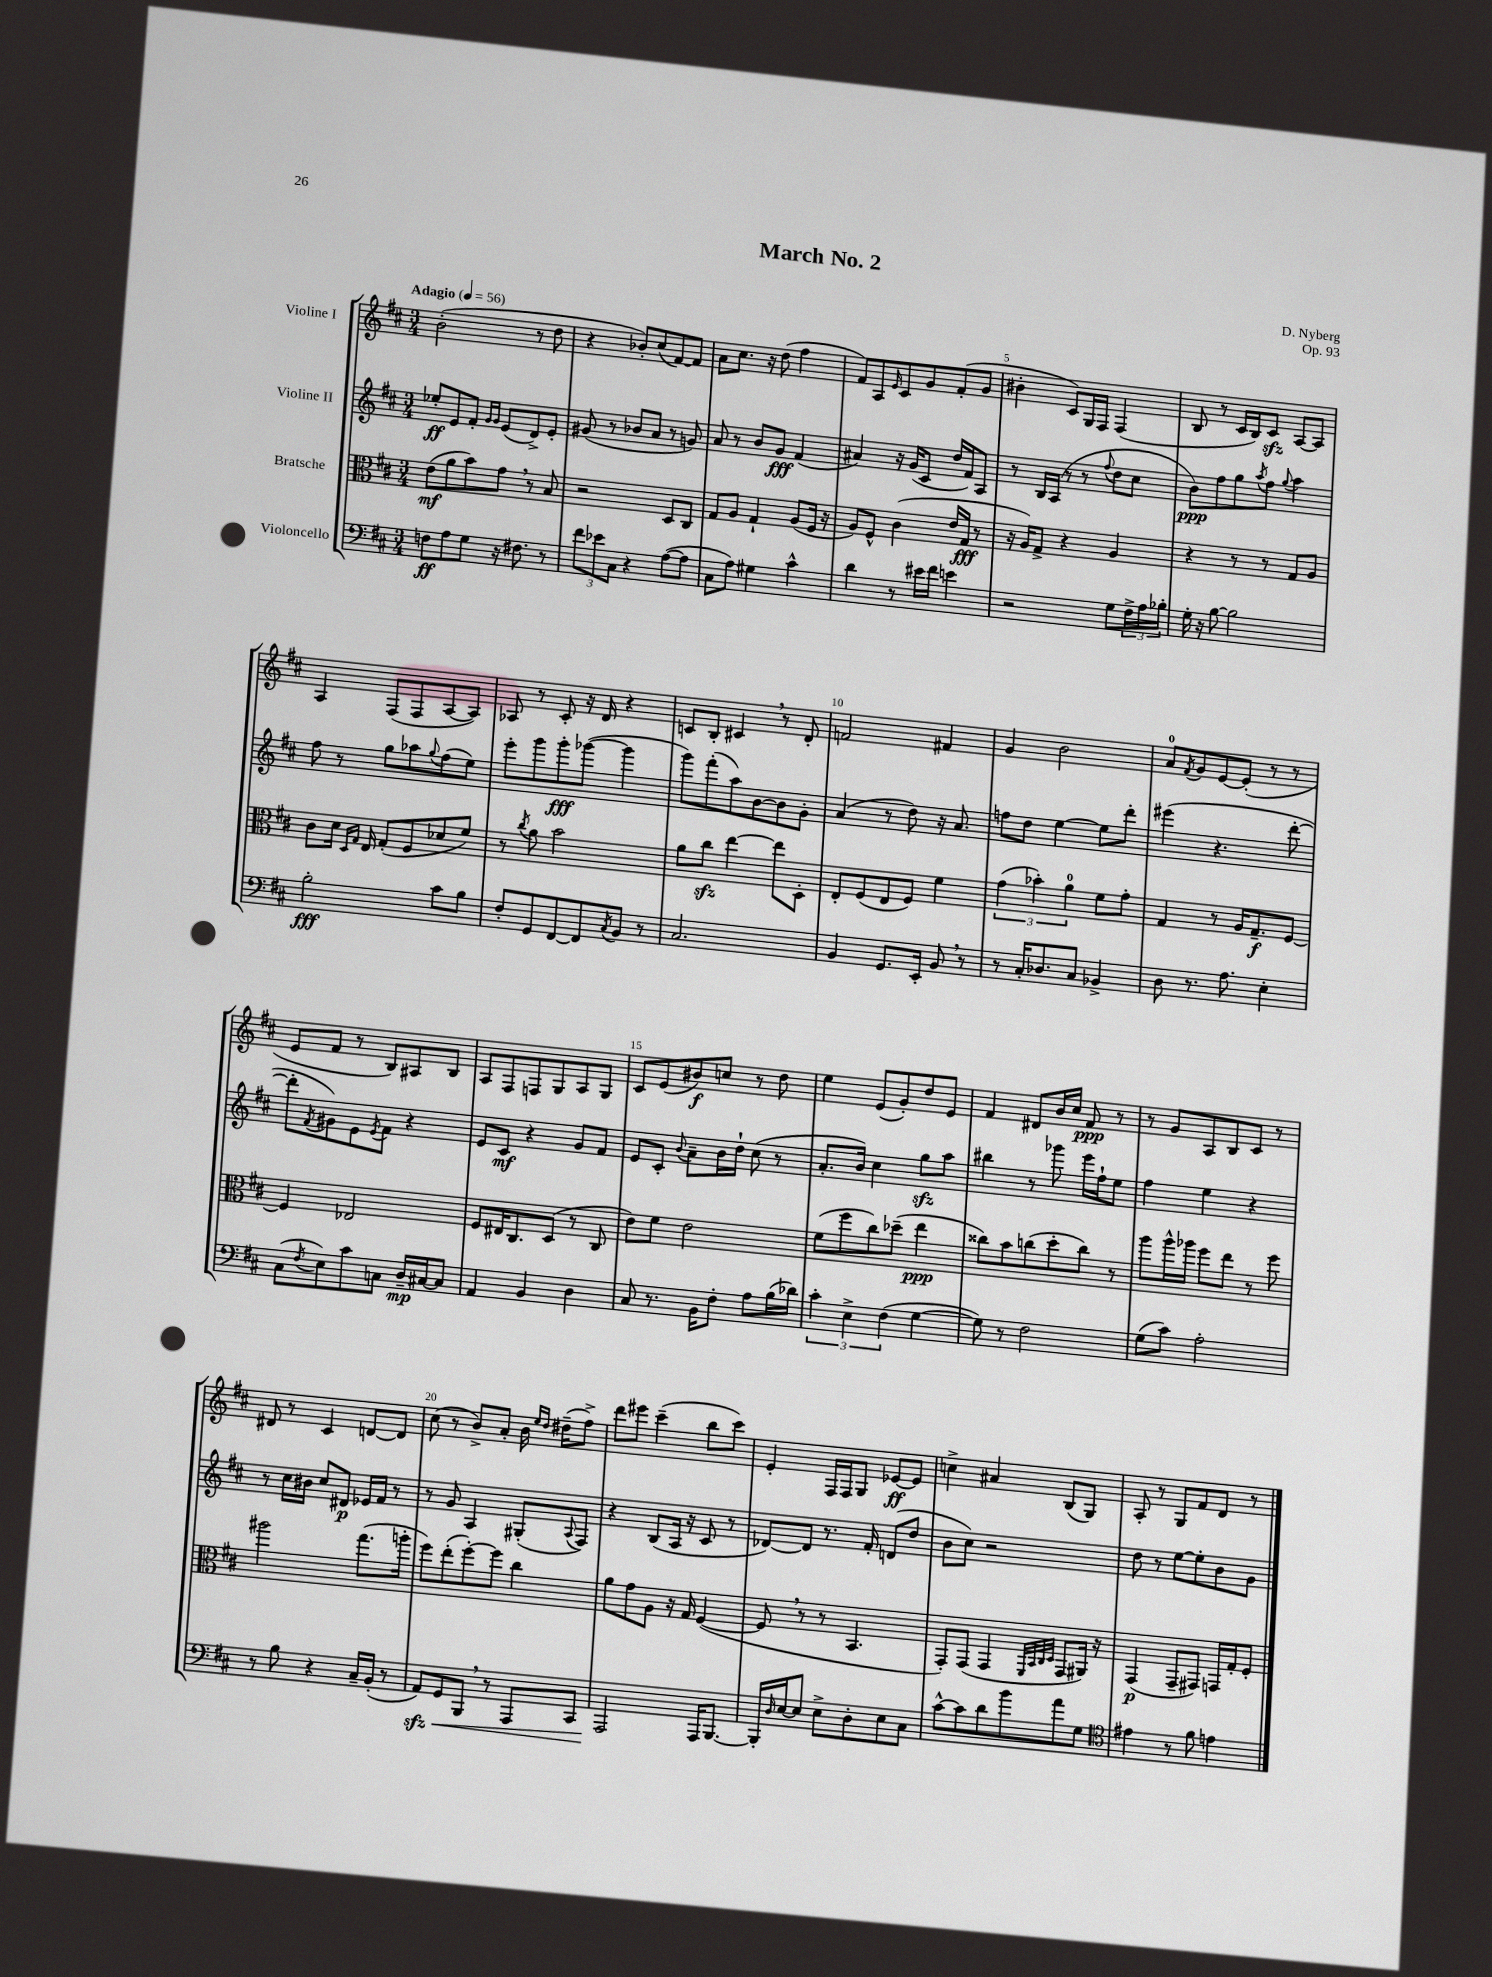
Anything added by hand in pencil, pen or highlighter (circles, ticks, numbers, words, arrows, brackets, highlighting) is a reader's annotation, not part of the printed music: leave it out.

**kern	**dynam	**kern	**dynam	**kern	**dynam	**kern	**dynam
*part4	*part4	*part3	*part3	*part2	*part2	*part1	*part1
*staff4	*staff4	*staff3	*staff3	*staff2	*staff2	*staff1	*staff1
*I"Violoncello	*	*I"Bratsche	*	*I"Violine II	*	*I"Violine I	*
*clefF4	*	*clefC3	*	*clefG2	*	*clefG2	*
*k[f#c#]	*	*k[f#c#]	*	*k[f#c#]	*	*k[f#c#]	*
*M3/4	*	*M3/4	*	*M3/4	*	*M3/4	*
*MM56	*	*MM56	*	*MM56	*	*MM56	*
=1	=1	=1	=1	=1	=1	=1	=1
!	!	!	!	!	!	!LO:TX:a:B:t=Adagio	!
8Fn\L	ff	(8e\L	mf	8ee-X'/L	ff	(2b'\	.
8A\	.	8a\	.	8e/	.	.	.
8G\J	.	8b\)	.	8f#'/J	.	.	.
.	.	.	.	16qqg/LL	.	.	.
.	.	.	.	16qqg/JJ	.	.	.
16r	.	8g,\J	.	(8e/L	.	.	.
8.F#X\	.	.	.	.	.	.	.
.	.	8r	.	8d^/)	.	8r	.
8r	.	8B/	.	8e'/J	.	8dd\	.
=2	=2	=2	=2	=2	=2	=2	=2
12f#\L	.	2r	.	(8g#X/	.	4r	.
12e-X\	.	.	.	.	.	.	.
.	.	.	.	8r	.	.	.
12C#\J	.	.	.	.	.	.	.
4r	.	.	.	8b-X/L	.	8b-X'/L)	.
.	.	.	.	8a/J	.	(8cc#/	.
([8A\L	.	8D/L	.	8r	.	[8f#/)	.
8A\J]	.	8C#/J	.	8gn/)	.	8f#/J]	.
=3	=3	=3	=3	=3	=3	=3	=3
8C#\L	.	8G/L	.	8a/	.	8a\L	.
8A\J)	.	8A/J	.	8r	.	8.cc#\J	.
4G#X\	.	4G`/	.	8b/L	.	.	.
.	.	.	.	.	.	16r	.
.	.	.	.	8g/J	fff	(8dd\	.
4c#^^\	.	(8A/L	.	(4f#/	.	4ff#\	.
.	.	16F#/Jk	.	.	.	.	.
.	.	16r	.	.	.	.	.
=4	=4	=4	=4	=4	=4	=4	=4
4d\	.	8A/L)	.	4a#X/)	.	8f#/L)	.
.	.	8F#^^/J	.	.	.	8A/	.
.	.	.	.	.	.	16qqe/	.
8r	.	(4c#\	.	16r	.	8c#/	.
.	.	.	.	(16g/KL	.	.	.
16e#X\LL	.	.	.	8c#/J	.	8g/	.
16f#\JJ	.	.	.	.	.	.	.
4en\	.	16e/LL	.	16dd/LL	.	(8f#'/	.
.	.	16G/JJ	fff	16f#/J)	.	.	.
.	.	8r	.	8A/J	.	8g/J	.
=5	=5	=5	=5	=5	=5	=5	=5
2r	.	16r	.	8r	.	4b#X'\	.
.	.	16A/KL)	.	.	.	.	.
.	.	8G^/J	.	16B/LL	.	.	.
.	.	.	.	(16A/JJ	.	.	.
.	.	4r	.	8r	.	8c#/L)	.
.	.	.	.	8r	.	16G/L	.
.	.	.	.	.	.	16F#/JJ	.
.	.	.	.	8qqff#/	.	.	.
8G\L	.	4A/	.	8dd\L	.	(4F#/	.
24F#^\L	.	.	.	8cc#\J	.	.	.
24A\	.	.	.	.	.	.	.
24B-X'\JJ	.	.	.	.	.	.	.
=6	=6	=6	=6	=6	=6	=6	=6
16G'\	.	4r	.	8b\L)	ppp	8B/	.
16r	.	.	.	.	.	.	.
[8B\	.	.	.	8ff#\	.	8r	.
2B\]	.	8r	.	8gg\	.	16c#/LL	.
.	.	.	.	.	.	16B/J)	.
.	.	.	.	8qaa/	.	.	.
.	.	8r	.	8ff#\J	.	8c#zz/J	.
.	.	.	.	8qqgg/	.	.	.
.	.	8G/L	.	4aa\	.	[8A/L	.
.	.	8A/J	.	.	.	8A/J]	.
!!LO:LB:g=z
=7	=7	=7	=7	=7	=7	=7	=7
2B'\	fff	8c#\L	.	8ff#\	.	4A/	.
.	.	16d\Jk	.	8r	.	.	.
.	.	16qqD/LL	.	.	.	.	.
.	.	16qqG/JJ	.	.	.	.	.
.	.	16E/	.	.	.	.	.
.	.	(8G'/L	.	8gg\L	.	(8F#/L	.
.	.	8F#/	.	8aa-X\	.	8F#/	.
.	.	.	.	8qqgg/	.	.	.
8c#\L	.	8d-X/	.	(8ff#\	.	[8A/	.
8B\J	.	8f#/J)	.	8ee\J)	.	8A/J])	.
=8	=8	=8	=8	=8	=8	=8	=8
8F#'/L	.	8r	.	8eee'\L	.	8A-X/	.
.	.	8qcc#/	.	.	.	.	.
8GG/	.	8a\	.	8ggg\	.	8r	.
[8FF#/	.	2b\	.	8ggg'\	fff	8c#'/	.
8FF#/]	.	.	.	([8ggg-X\J	.	16r	.
.	.	.	.	.	.	16d/	.
8qC#/	.	.	.	.	.	.	.
8BB/J	.	.	.	4ggg-\]	.	4r	.
8r	.	.	.	.	.	.	.
=9	=9	=9	=9	=9	=9	=9	=9
2.C#/	.	8a\L	.	8ggg\L)	.	8cn/L	.
.	.	8cc#zz\J	.	(8fff#'\	.	8B'/J	.
.	.	[4ee\	.	8aa\)	.	4c#X,/	.
.	.	.	.	[8b\	.	.	.
.	.	8ee\L]	.	8b\]	.	8r	.
.	.	8D'\J	.	8g'\J	.	8d'/	.
=10	=10	=10	=10	=10	=10	=10	=10
4BB/	.	8E'/L	.	(4a/	.	2fn/	.
.	.	(8F#/	.	.	.	.	.
8.GG/L	.	8E/	.	8r	.	.	.
.	.	8F#/J)	.	8dd\)	.	.	.
16EE'/Jk	.	.	.	.	.	.	.
8BB,/	.	4f#\	.	16r	.	4f#X/	.
.	.	.	.	8.a/	.	.	.
8r	.	.	.	.	.	.	.
=11	=11	=11	=11	=11	=11	=11	=11
8r	.	(6g\	.	8ffn\L	.	4g/	.
16C#'/KL	.	.	.	8dd\J	.	.	.
.	.	6b-X'\)	.	.	.	.	.
8.D-X/	.	.	.	.	.	.	.
.	.	.	.	[4ee\	.	2b\	.
.	.	6a\	.	.	.	.	.
8C#/J	.	.	.	.	.	.	.
4BB-X^/	.	8f#\L	.	8ee\L]	.	.	.
.	.	8g'\J	.	8ddd'\J	.	.	.
=12	=12	=12	=12	=12	=12	=12	=12
8D\	.	4G/	.	(4eee#X\	.	8a/L	.
.	.	.	.	.	.	8qf#/	.
8.r	.	.	.	.	.	8g/	.
.	.	8r	.	4.r	.	[8e/	.
8.A\	.	.	.	.	.	.	.
.	.	16A/KL	.	.	.	(8e'/J]	.
.	.	8.G~/	f	.	.	.	.
4E'\	.	.	.	.	.	8r	.
.	.	[8F#/J	.	[8ddd'\	.	8r	.
!!LO:LB:g=z
=13	=13	=13	=13	=13	=13	=13	=13
(8C#\L	.	4F#/]	.	8ddd'\L]	.	8e/L	.
8qF#/	.	.	.	8qf#/	.	.	.
8E\)	.	.	.	8g#X\)	.	8f#/J	.
8c#\	.	2E-X/	.	8e\	.	8r	.
.	.	.	.	8qe/	.	.	.
8Cn\J	.	.	.	8f#\J	.	8B/L)	.
16D~/LL	mp	.	.	4r	.	8A#X/	.
[16C#X/J	.	.	.	.	.	.	.
8C#/J]	.	.	.	.	.	8B/J	.
=14	=14	=14	=14	=14	=14	=14	=14
4AA/	.	8F#/L	.	8e/L	.	8A/L	.
.	.	16E#X/K	.	8c#/J	mf	8F#/	.
.	.	8.C#/	.	.	.	.	.
4BB/	.	.	.	4r	.	8Fn/	.
.	.	(8D/J	.	.	.	8G/	.
4D\	.	8r	.	8g/L	.	8A/	.
.	.	8C#/	.	8f#/J	.	8G/J	.
=15	=15	=15	=15	=15	=15	=15	=15
8C#/	.	8e\L)	.	8e/L	.	8c#/L	.
8.r	.	8f#\J	.	8c#'/J	.	(8e/	.
.	.	.	.	8qqb/	.	.	.
.	.	2e\	.	8a~\L	.	8b#X/)	f
16BB\KL	.	.	.	.	.	.	.
8F#'\J	.	.	.	16b\L	.	8ccn/J	.
.	.	.	.	16dd`\JJ	.	.	.
8A\L	.	.	.	(8cc#\	.	8r	.
(16B\L	.	.	.	8r	.	8dd\	.
16d-X\JJ)	.	.	.	.	.	.	.
=16	=16	=16	=16	=16	=16	=16	=16
6c#'\	.	(8f#\L	.	8.a'/L	.	4ee\	.
.	.	8ff#\	.	.	.	.	.
6E^\	.	.	.	.	.	.	.
.	.	.	.	16b/Jk)	.	.	.
.	.	8cc#\)	.	4cc#\	.	(8e/L	.
(6F#\	.	.	.	.	.	.	.
.	.	(8dd-X~\J	.	.	.	8g'/)	.
[4G\	.	4ee\	ppp	8ggzz\L	.	8dd/	.
.	.	.	.	8aa\J	.	8e/J	.
=17	=17	=17	=17	=17	=17	=17	=17
8G\])	.	8cc##X\L)	.	4bb#X\	.	4f#/	.
8r	.	8b\	.	.	.	.	.
2F#\	.	(8ccn\	.	8r	.	8d#X/L	.
.	.	8dd'\	.	8ggg-X\	.	16b/L	.
.	.	.	.	.	.	16cc#/JJ	.
.	.	8cc\J)	.	16eee\LL	.	8f#/	ppp
.	.	.	.	16ff#`\J	.	.	.
.	.	8r	.	8ee\J	.	8r	.
=18	=18	=18	=18	=18	=18	=18	=18
(8G\L	.	8aa\L	.	4ff#\	.	8r	.
8c#\J)	.	16aa^^\L	.	.	.	8g/L	.
.	.	16aa-X\JJ	.	.	.	.	.
2A'\	.	8ff#\L	.	4ee\	.	8A/	.
.	.	8ee\J	.	.	.	8B/	.
.	.	8r	.	4r	.	8c#/J	.
.	.	8ff#\	.	.	.	8r	.
!!LO:LB:g=z
=19	=19	=19	=19	=19	=19	=19	=19
8r	.	2aa#X\	.	8r	.	8d#X/	.
8B\	.	.	.	16cc#\LL	.	8r	.
.	.	.	.	16b#X\JJ	.	.	.
4r	.	.	.	8cc#/L	.	4c#/	.
.	.	.	.	8d#X/J	p	.	.
16C#~/LL	.	(8.gg\L	.	16e-X/LL	.	[8dn/L	.
(16BB'/JJ	.	.	.	16f#/JJ	.	.	.
8r	.	.	.	8r	.	8d/J]	.
.	.	16aan'\Jk	.	.	.	.	.
=20	=20	=20	=20	=20	=20	=20	=20
!	!LO:HP:b	!	!	!	!	!	!
8AAzz/L)	<	8ff#\L)	.	8r	.	(8cc#\	.
8GG/	.	(8ee'\	.	8g/	.	8r	.
8BBB,/J	.	[8ff#'\)	.	4A/	.	8b^/L)	.
8r	.	8ff#\J]	.	.	.	8a'/J	.
8AAA/L	.	4cc#\	.	(8G#X'/L	.	16b\	.
.	.	.	.	.	.	16qqee/LL	.
.	.	.	.	.	.	16qqdd/JJ	.
.	.	.	.	.	.	(16dd#X~\KL	.
.	.	.	.	8qqA/	.	.	.
8CC#/J	.	.	.	8F#/J)	.	8ff#^\J)	.
=21	=21	=21	=21	=21	=21	=21	=21
2AAA/	.	8a\L	.	4r	.	8ddd\L	.
.	.	8g\	.	.	.	8eee#X\J	.
.	.	8A\J	.	(8B/L	.	(4ccc#~\	.
.	.	16r	.	16A/Jk	.	.	.
.	.	16G/	.	16r	.	.	.
16AAA/KL	[	([4F#/	.	8c#/	.	8bb\L	.
[8.BBB/J	.	.	.	.	.	.	.
.	.	.	.	8r	.	8ccc#\J)	.
=22	=22	=22	=22	=22	=22	=22	=22
16BBB'/LL]	.	8F#,/]	.	[8d-X/L)	.	4e'/	.
16qqD/	.	.	.	.	.	.	.
[16E/J	.	.	.	.	.	.	.
8E/J]	.	8r	.	8d-/J]	.	.	.
8E^\L	.	8r	.	8.r	.	16F#/LL	.
.	.	.	.	.	.	16F#/J	.
8D'\	.	4.BB/	.	.	.	8G/J	.
.	.	.	.	16f#'/	.	.	.
8E\	.	.	.	(8dn/L	.	[8e-X/L	ff
8C#\J	.	.	.	8dd/J	.	8e-/J]	.
=23	=23	=23	=23	=23	=23	=23	=23
[8c#^^\L	.	8GG'/L)	.	8b\L	.	4ccn^\	.
8c#\]	.	(8GG/J	.	8cc#\J)	.	.	.
8d\	.	4GG/	.	2r	.	4a#X/	.
8b\	.	.	.	.	.	.	.
.	.	32qqFF#/LLL	.	.	.	.	.
.	.	32qqBB/	.	.	.	.	.
.	.	32qqC#/	.	.	.	.	.
.	.	32qqD/JJJ	.	.	.	.	.
8a\	.	8GG/L	.	.	.	(8B/L	.
8G\J	.	16AA#X/Jk)	.	.	.	8G/J)	.
.	.	16r	.	.	.	.	.
=24	=24	=24	=24	=24	=24	=24	=24
*clefC4	*	*	*	*	*	*	*
4e#X\	.	(4GG/	p	8dd\	.	8A'/	.
.	.	.	.	8r	.	8r	.
8r	.	8GG~/L	.	[8ee\L	.	8G/L	.
8f#\	.	8GG#X/J)	.	8ee'\]	.	8f#/	.
4en\	.	16GGn/LL	.	8b\	.	8d/J	.
.	.	16G'/J	.	.	.	.	.
.	.	8F#'/J	.	8g\J	.	8r	.
==	==	==	==	==	==	==	==
*-	*-	*-	*-	*-	*-	*-	*-
